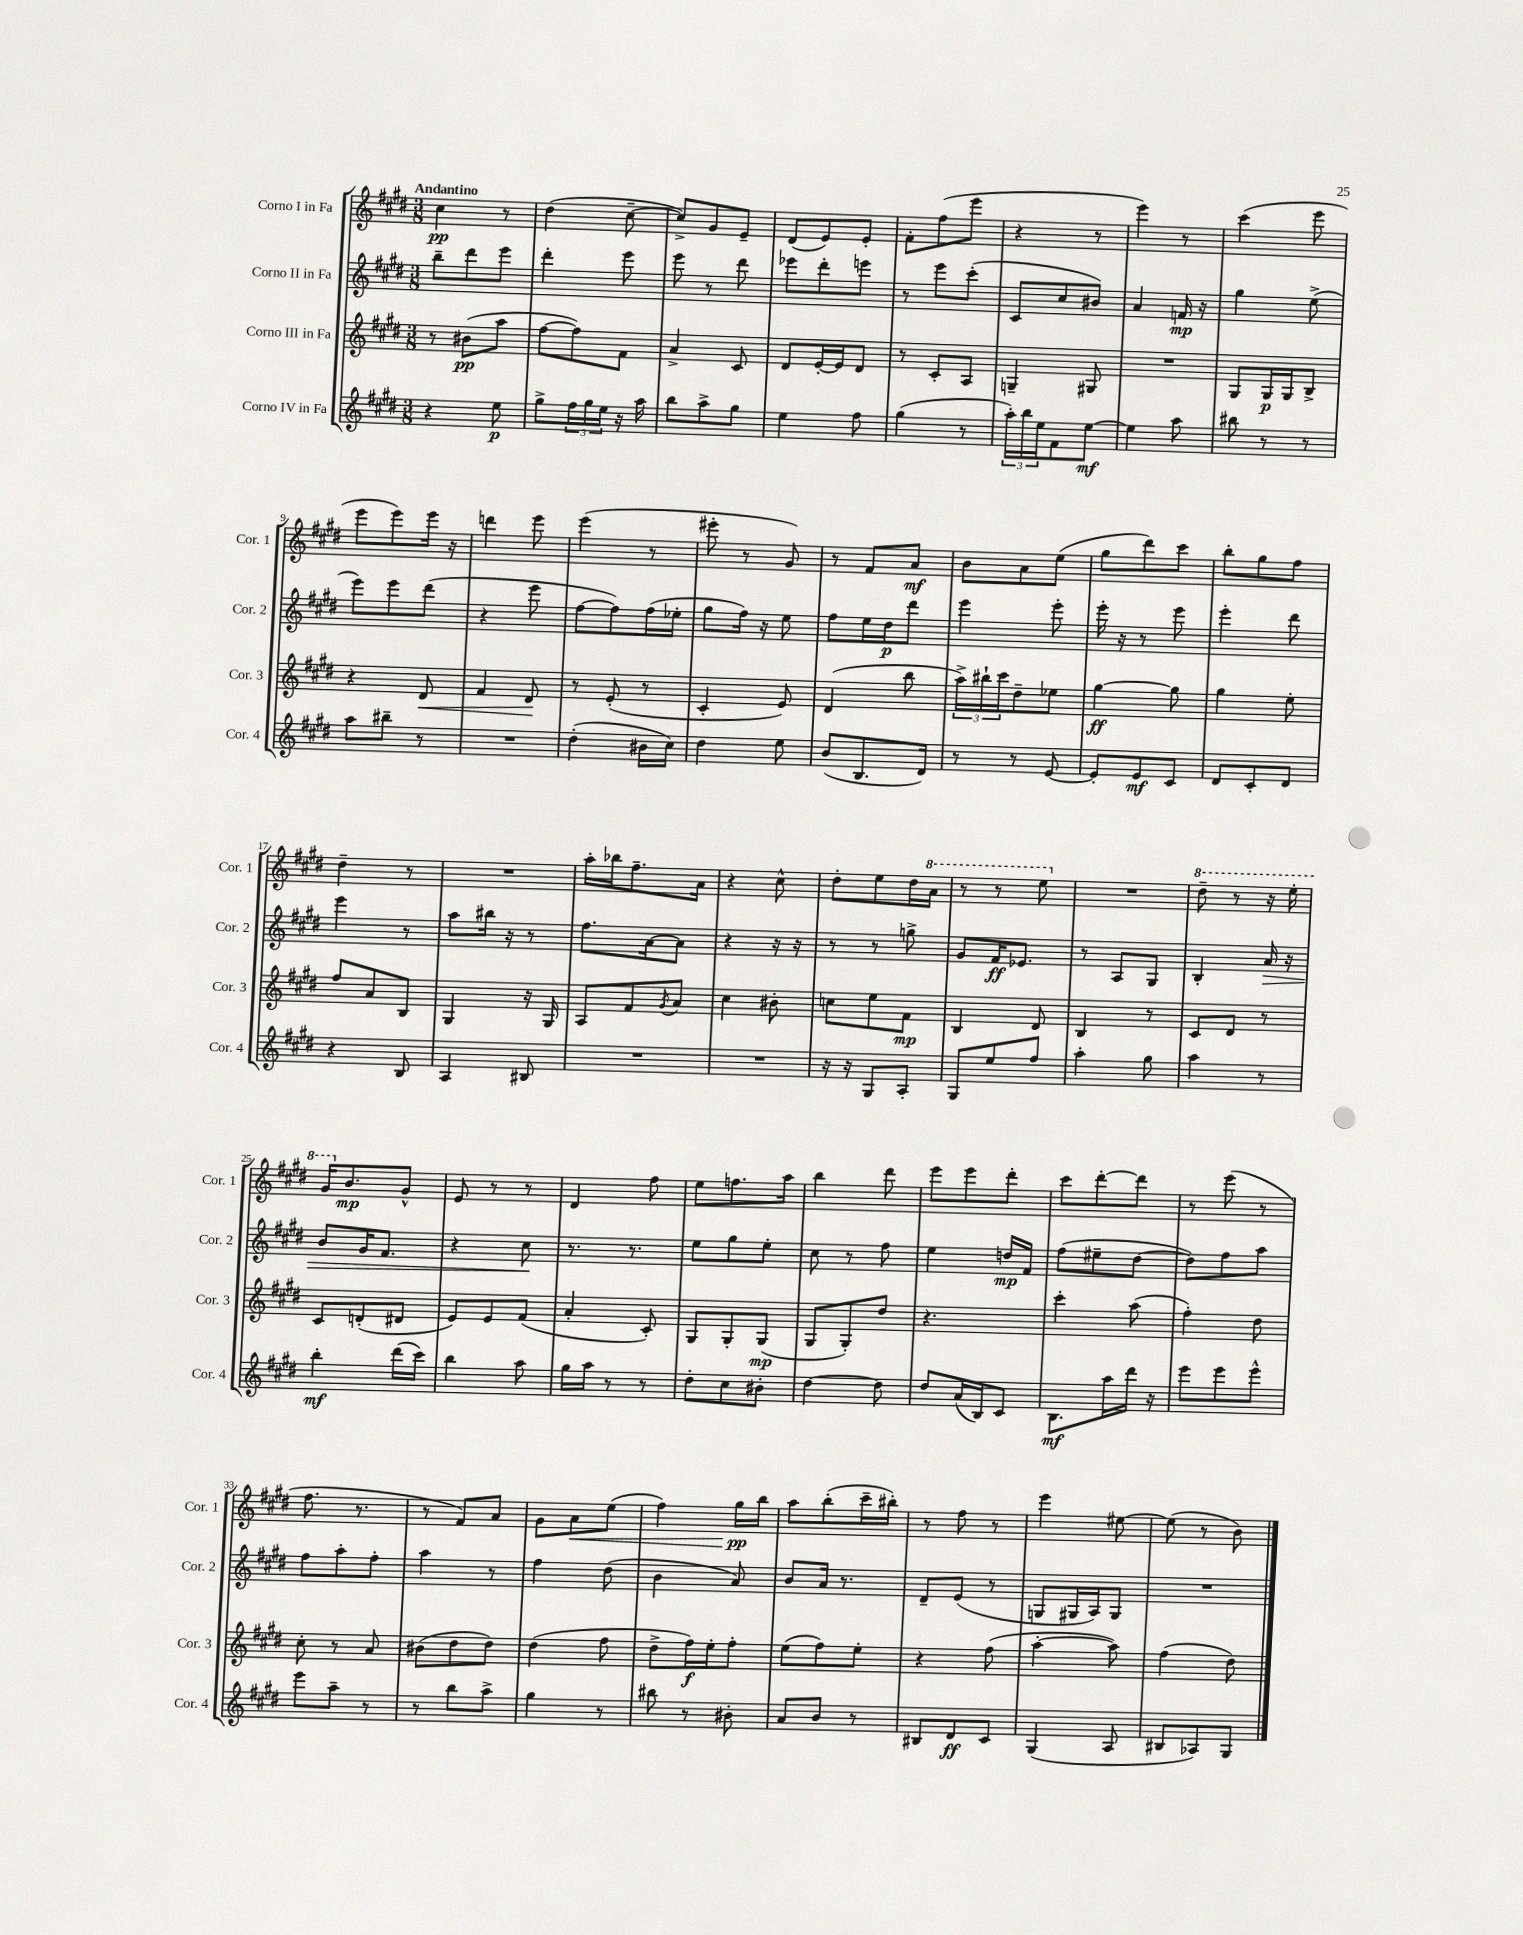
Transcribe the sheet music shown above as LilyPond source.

<<
\new StaffGroup <<
\new Staff = "s0" \with { instrumentName = "Corno I in Fa" shortInstrumentName = "Cor. 1" } {
    \clef treble \key e \major \numericTimeSignature \time 3/8 \tempo "Andantino"
    cis''4\pp r8 |
    dis''4( cis''8~-- |
    cis''8->) gis'8 e'8-- |
    dis'8( e'8) e'8-. |
    fis'8-. fis''8( e'''8 |
    r4 r8 |
    e'''4) r8 |
    cis'''4( e'''8 |
    e'''8 e'''8) e'''16 r16 |
    d'''4 e'''8 |
    e'''4( r8 |
    eis'''8-. r8 gis'8) |
    r8 fis'8 a'8\mf |
    b'8 a'8 e''8( |
    gis''8 dis'''8) cis'''8 |
    b''8-. gis''8 fis''8 |
    dis''4-- r8 |
    R4. |
    a''16-. bes''16 fis''8.-- a'16 |
    r4 cis''8-^ |
    dis''8-. e''8 dis''16 \ottava #1 a''16 |
    r8 r8 e'''8 \ottava #0 |
    R4. |
    \ottava #1 dis'''8-- r8 r16 e'''16-. |
    gis''16 \ottava #0 b'8.\mp gis'8-^ |
    e'8 r8 r8 |
    dis'4 fis''8 |
    e''8 f''8. a''16 |
    b''4 dis'''8 |
    e'''8 e'''8 dis'''8-. |
    cis'''8 dis'''8~-. dis'''8 |
    r8 e'''8( r8 |
    fis''8. r8. |
    r8 fis'8) a'8 |
    gis'8 a'8\< e''8( |
    fis''4) gis''16\pp\! b''16 |
    a''8 b''8-.( cis'''16-- bis''16-.) |
    r8 fis''8 r8 |
    e'''4 eis''8~ |
    eis''8( r8 b'8) \bar "|." |
}
\new Staff = "s1" \with { instrumentName = "Corno II in Fa" shortInstrumentName = "Cor. 2" } {
    \clef treble \key e \major \numericTimeSignature \time 3/8
    b''8-- dis'''8 e'''8 |
    dis'''4-. e'''8 |
    e'''8 r8 dis'''8 |
    ees'''8 dis'''8-. e'''8 |
    r8 e'''8 cis'''8-.( |
    cis'8 cis''8 bis'8) |
    a'4 f'16\mp r16 |
    gis''4 e''8->( |
    e'''8) e'''8 dis'''8( |
    r4 e'''8 |
    fis''8~ fis''8) fis''16( ees''16-. |
    gis''8 fis''16) r16 e''8 |
    fis''8 e''16 dis''16\p dis'''8 |
    e'''4 e'''8-. |
    e'''16-. r16 r8 e'''8 |
    e'''4-. dis'''8 |
    e'''4 r8 |
    a''8 bis''16 r16 r8 |
    fis''8. a'16~ a'8 |
    r4 r16 r16 |
    r8 r8 g''8-> |
    gis'8 fis'16\ff ees'8. |
    r8 a8 gis8 |
    b4-. a'16\> r16 |
    b'8 gis'16 fis'8. |
    r4 cis''8\! |
    r8. r8. |
    e''8 gis''8 e''8-. |
    cis''8 r8 fis''8 |
    e''4 d''16\mp fis'16 |
    fis''8( eis''8-- dis''8~ |
    dis''8) fis''8 a''8 |
    fis''8 a''8-. fis''8-. |
    a''4 r8 |
    fis''4 dis''8( |
    b'4 a'8) |
    b'8 a'16 r8. |
    dis'8-- e'8( r8 |
    g8 gis16 a16) gis8 |
    R4. \bar "|." |
}
\new Staff = "s2" \with { instrumentName = "Corno III in Fa" shortInstrumentName = "Cor. 3" } {
    \clef treble \key e \major \numericTimeSignature \time 3/8
    r8 bis'8\pp( a''8 |
    fis''8~ fis''8) fis'8 |
    a'4-> cis'8 |
    dis'8 e'16~-. e'16 dis'8 |
    r8 cis'8-. a8 |
    g4-- gis8 |
    R4. |
    gis8 gis16\p gis16 b8-> |
    r4 dis'8\< |
    fis'4 dis'8\! |
    r8 e'8-.( r8 |
    cis'4-. e'8) |
    dis'4( b''8 |
    \tuplet 3/2 { a''16->) bis''16-! cis'''16 } dis''8-- ees''8 |
    gis''4~\ff gis''8 |
    gis''4 e''8-. |
    fis''8 a'8 b8 |
    gis4 r16 gis16 |
    a8 fis'8 \acciaccatura { gis'8 } a'8 |
    cis''4 bis'8-. |
    c''8 e''8 fis'8\mp |
    b4 dis'8 |
    b4 r8 |
    cis'8 dis'8 r8 |
    cis'8 d'8-.( dis'8 |
    e'8) e'8 fis'8( |
    a'4-. cis'8-.) |
    gis8 gis8-. gis8\mp( |
    gis8 gis8-.) dis''8 |
    r4. |
    cis'''4-. a''8( |
    fis''4-.) dis''8 |
    cis''8-. r8 a'8 |
    bis'8( dis''8 dis''8) |
    dis''4( fis''8 |
    dis''8-> fis''16\f) e''16-. fis''8-. |
    e''8( fis''8) e''8-. |
    r4 fis''8( |
    a''4~-. a''8) |
    fis''4( dis''8) \bar "|." |
}
\new Staff = "s3" \with { instrumentName = "Corno IV in Fa" shortInstrumentName = "Cor. 4" } {
    \clef treble \key e \major \numericTimeSignature \time 3/8
    r4 e''8\p |
    gis''8-> \tuplet 3/2 { fis''16 gis''16 e''16 } r16 a''16 |
    b''8 a''8-> gis''8 |
    e''4 fis''8 |
    gis''4( r8 |
    \tuplet 3/2 { a''16-.) b''16 e''16 } fis'8 e''8~\mf |
    e''4 a''8 |
    bis''8 r8 r8 |
    a''8 bis''8-- r8 |
    R4. |
    dis''4-.( bis'16 cis''16) |
    dis''4 e''8 |
    b'8( b8. dis'16) |
    r8 r8 e'8~ |
    e'8-. e'8\mf cis'8 |
    dis'8 cis'8-. dis'8 |
    r4 b8 |
    a4 bis8 |
    R4. |
    R4. |
    r16 r16 gis8 a8-. |
    gis8 e''8 fis''8 |
    a''4-. gis''8 |
    a''4 r8 |
    b''4-.\mf dis'''16( cis'''16) |
    b''4 a''8 |
    gis''16 a''16 r8 r8 |
    dis''8-. cis''8 bis'8-. |
    dis''4~ dis''8 |
    dis''8 a'16( b16) cis'8 |
    b8.\mf a''16 dis'''16 r16 |
    e'''8 e'''8 e'''8-^ |
    e'''8 a''8-- r8 |
    r8 b''8 a''8-> |
    gis''4 r8 |
    bis''8 r8 bis'8-. |
    a'8 b'8 r8 |
    bis8 dis'8\ff cis'8 |
    gis4( a8 |
    bis8 aes8) gis8 \bar "|." |
}
>>
>>
